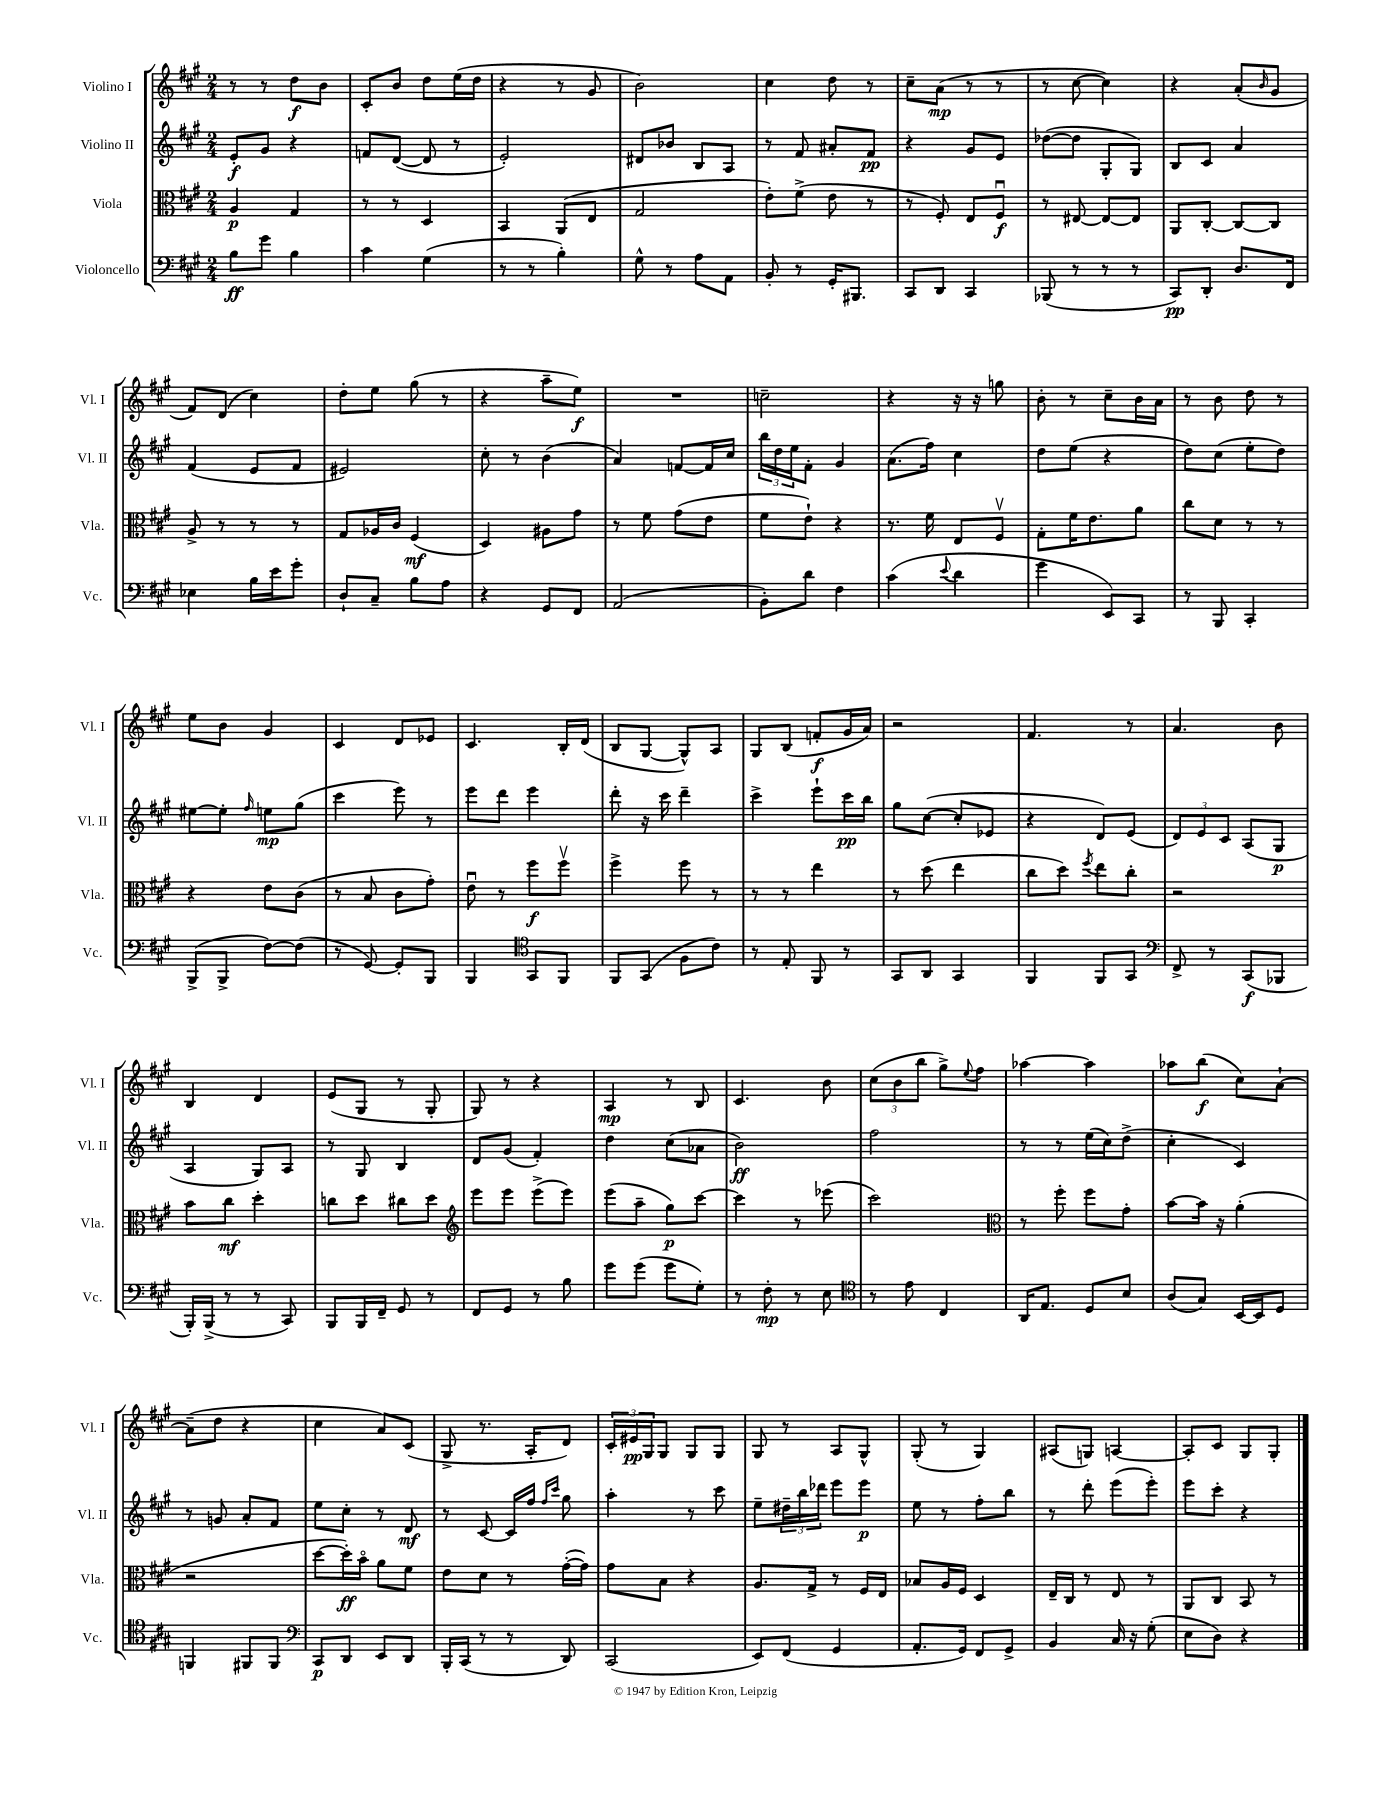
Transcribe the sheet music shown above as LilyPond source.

<<
\new StaffGroup <<
\new Staff = "s0" \with { instrumentName = "Violino I" shortInstrumentName = "Vl. I" } {
    \clef treble \key a \major \numericTimeSignature \time 2/4
    r8 r8 d''8\f b'8 |
    cis'8-. b'8 d''8 e''16( d''16 |
    r4 r8 gis'8 |
    b'2) |
    cis''4 d''8 r8 |
    cis''8-- a'8\mp( r8 r8 |
    r8 cis''8~ cis''4) |
    r4 a'8-.( \grace { b'16 } gis'8 |
    fis'8) d'8( cis''4) |
    d''8-. e''8 gis''8( r8 |
    r4 a''8-- e''8\f) |
    R2 |
    c''2-- |
    r4 r16 r16 g''8 |
    b'8-. r8 cis''8-- b'16 a'16 |
    r8 b'8 d''8 r8 |
    e''8 b'8 gis'4 |
    cis'4 d'8 ees'8 |
    cis'4. b16-. d'16( |
    b8 gis8~ gis8-^) a8 |
    gis8 b8( f'8-.\f gis'16 a'16) |
    r2 |
    fis'4. r8 |
    a'4. b'8 |
    b4 d'4 |
    e'8( gis8 r8 gis8-. |
    gis8) r8 r4 |
    a4\mp r8 b8 |
    cis'4. b'8 |
    \tuplet 3/2 { cis''8( b'8 b''8 } gis''8->) \appoggiatura { e''8 } fis''8 |
    aes''4~ aes''4 |
    aes''8 b''8\f( cis''8) a'8~-! |
    a'8--( d''8 r4 |
    cis''4 a'8) cis'8( |
    gis8-> r8. a16-. d'8) |
    \tuplet 3/2 { cis'16-. eis'16\pp gis16 } gis8 gis8 gis8 |
    gis8 r8 a8 gis8-^ |
    gis8-.( r8 gis4) |
    ais8( g8) a4~ |
    a8-. cis'8 gis8 gis8-. \bar "|." |
}
\new Staff = "s1" \with { instrumentName = "Violino II" shortInstrumentName = "Vl. II" } {
    \clef treble \key a \major \numericTimeSignature \time 2/4
    e'8-.\f gis'8 r4 |
    f'8 d'8~( d'8 r8 |
    e'2-.) |
    dis'8 bes'8 b8 a8 |
    r8 fis'8 ais'8-. fis'8\pp |
    r4 gis'8 e'8 |
    des''8~( des''8 gis8-. gis8) |
    b8 cis'8 a'4 |
    fis'4( e'8 fis'8 |
    eis'2) |
    cis''8-. r8 b'4( |
    a'4) f'8~ f'16 cis''16 |
    \tuplet 3/2 { b''16 d''16 e''16 } fis'8-. gis'4 |
    a'8.( fis''16) cis''4 |
    d''8 e''8( r4 |
    d''8) cis''8( e''8-. d''8) |
    eis''8~ eis''8-. \grace { fis''16 } e''8\mp gis''8( |
    cis'''4 e'''8) r8 |
    e'''8 d'''8 e'''4 |
    d'''8-. r16 cis'''16 d'''4-- |
    cis'''4-> e'''8-! cis'''16\pp b''16 |
    gis''8 cis''8~( cis''8-. ees'8 |
    r4 d'8) e'8( |
    \tuplet 3/2 { d'8) e'8 cis'8 } a8( gis8\p |
    a4 gis8) a8 |
    r8 gis8 b4 |
    d'8 gis'8( fis'4-.) |
    d''4 cis''8( aes'8 |
    b'2\ff) |
    fis''2 |
    r8 r8 e''16( cis''16) d''8->( |
    cis''4-. cis'4) |
    r8 g'8 a'8-. fis'8 |
    e''8 cis''8-. r8 d'8\mf |
    r8 cis'8~ cis'16 fis''16 \grace { fis''16 cis'''16 } gis''8 |
    a''4-. r8 cis'''8 |
    e''8-- \tuplet 3/2 { dis''16-- b''16 des'''16 } e'''8 e'''8\p |
    e''8 r8 fis''8-. b''8 |
    r8 d'''8-. e'''8( e'''8-.) |
    e'''8 cis'''8-. r4 \bar "|." |
}
\new Staff = "s2" \with { instrumentName = "Viola" shortInstrumentName = "Vla." } {
    \clef alto \key a \major \numericTimeSignature \time 2/4
    a4\p gis4 |
    r8 r8 d4 |
    b,4 a,8( e8 |
    gis2 |
    e'8-.) fis'8->( e'8 r8 |
    r8 fis8-.) e8 fis8\downbow\f |
    r8 eis8~ eis8~ eis8 |
    a,8 cis8~-. cis8~ cis8 |
    a8-> r8 r8 r8 |
    gis8 aes16 cis'16 fis4\mf( |
    d4) ais8 gis'8 |
    r8 fis'8 gis'8( e'8 |
    fis'8 e'8-!) r4 |
    r8. fis'16 e8 fis8\upbow |
    gis8-. fis'16 e'8. a'8 |
    cis''8 d'8 r8 r8 |
    r4 e'8 cis'8( |
    r8 b8 cis'8 gis'8-.) |
    e'8\downbow r8 fis''8\f fis''8\upbow |
    fis''4-> fis''8 r8 |
    r8 r8 e''4 |
    r8 d''8( e''4 |
    cis''8 d''8) \acciaccatura { fis''8 } e''8 cis''8-. |
    r2 |
    b'8 cis''8\mf d''4-. |
    c''8 d''8 cis''8 d''8 |
    \clef treble e'''8 e'''8 e'''8->( e'''8) |
    e'''8( a''8-- gis''8\p) cis'''8~ |
    cis'''4 r8 ees'''8( |
    cis'''2) |
    \clef alto r8 fis''8-. fis''8 gis'8-. |
    b'8~ b'16 r16 a'4-.( |
    r2 |
    d''8~ d''16-.\ff) b'16\flageolet a'8 fis'8 |
    e'8 d'8 r8 gis'16~-.( gis'16) |
    gis'8 b8 r4 |
    a8. gis16-> r8 fis16 e16 |
    bes8 a16 fis16 d4 |
    e16-- cis16 r8 e8 r8 |
    a,8 cis8 b,8 r8 \bar "|." |
}
\new Staff = "s3" \with { instrumentName = "Violoncello" shortInstrumentName = "Vc." } {
    \clef bass \key a \major \numericTimeSignature \time 2/4
    b8\ff gis'8 b4 |
    cis'4 gis4( |
    r8 r8 b4-.) |
    gis8-^ r8 a8 a,8 |
    b,8-. r8 gis,16-. bis,,8. |
    cis,8 d,8 cis,4 |
    bes,,8( r8 r8 r8 |
    cis,8\pp) d,8-. d8. fis,16 |
    ees4 b16 e'16 gis'8-. |
    d8-! cis8-- b8 a8 |
    r4 gis,8 fis,8 |
    a,2( |
    b,8-.) d'8 fis4 |
    cis'4( \appoggiatura { e'8 } d'4 |
    gis'4 e,8) cis,8 |
    r8 b,,8 cis,4-. |
    b,,8->( b,,8-> fis8~) fis8( |
    r8 gis,8~) gis,8-. b,,8 |
    b,,4 \clef tenor gis,8 fis,8 |
    fis,8 gis,8( fis8 cis'8) |
    r8 e8-. fis,8 r8 |
    gis,8 a,8 gis,4 |
    fis,4 fis,8 gis,8 |
    \clef bass fis,8-> r8 cis,8\f( bes,,8 |
    b,,16-.) b,,16->( r8 r8 cis,8) |
    b,,8 b,,16 fis,16-- gis,8 r8 |
    fis,8 gis,8 r8 b8 |
    gis'8 gis'8( gis'8 gis8-.) |
    r8 fis8-.\mp r8 e8 |
    \clef tenor r8 e'8 cis4 |
    a,16 e8. d8 b8 |
    a8( gis8) b,16~ b,16 d8 |
    f,4 fis,8 fis,8 |
    \clef bass cis,8\p d,8 e,8 d,8 |
    b,,16-. cis,16( r8 r8 d,8) |
    cis,2( |
    e,8) fis,8( gis,4 |
    a,8.-. gis,16) fis,8 gis,8-> |
    b,4 cis16 r16 gis8-.( |
    e8 d8) r4 \bar "|." |
}
>>
>>
\layout { \context { \Score \remove "Bar_number_engraver" } }
